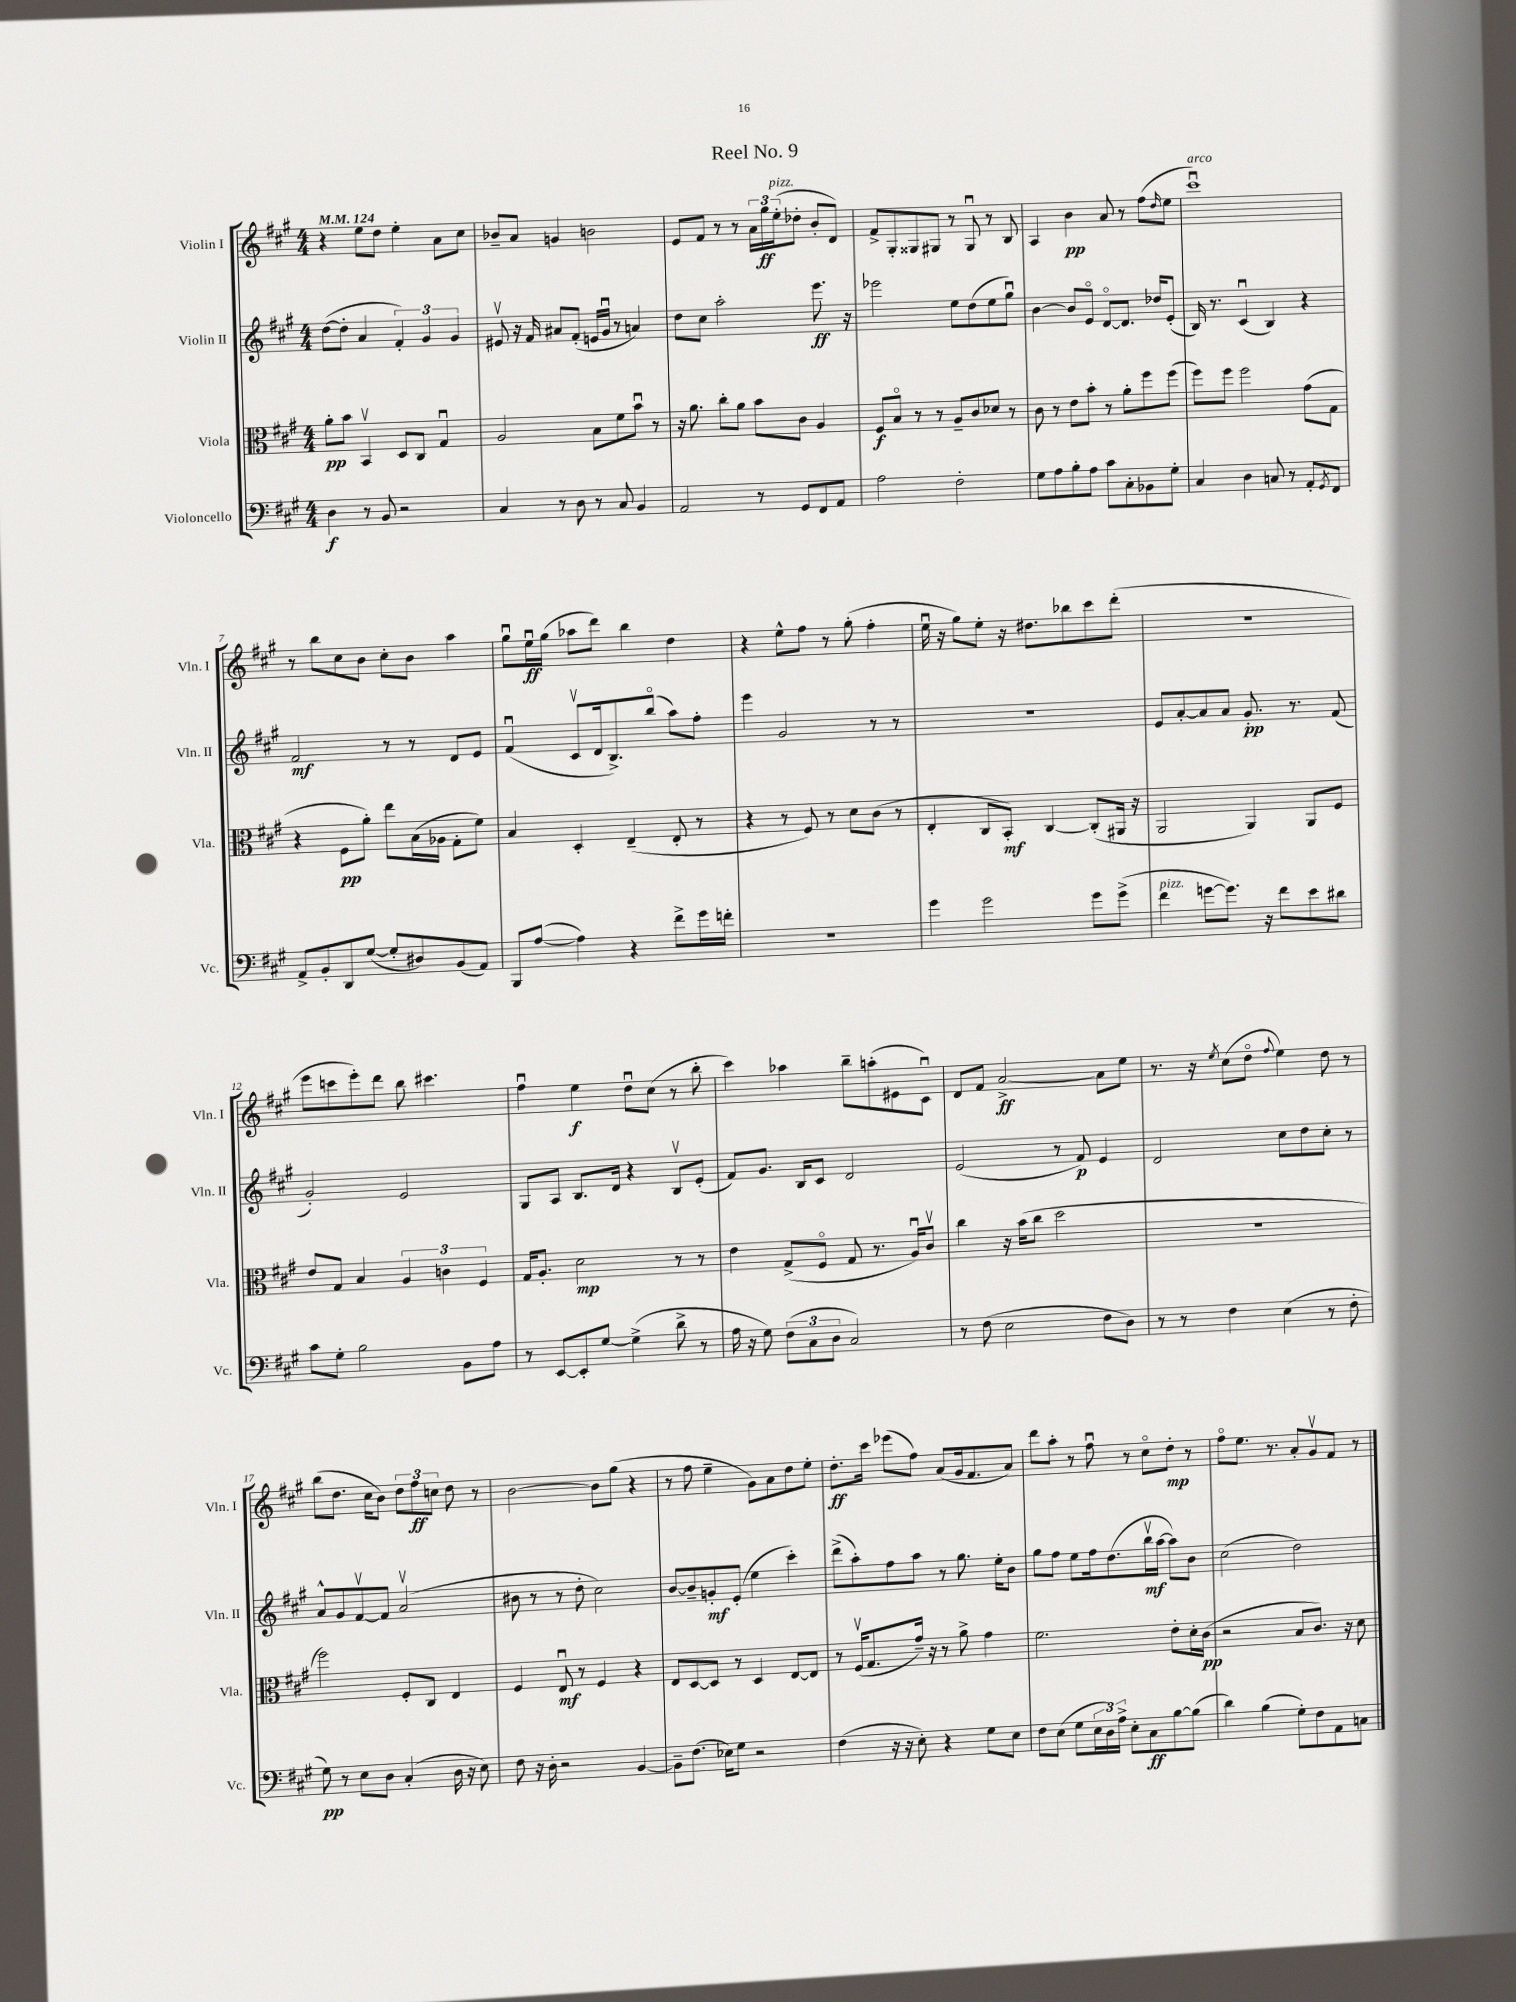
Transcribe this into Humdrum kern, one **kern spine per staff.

**kern	**dynam	**kern	**dynam	**kern	**dynam	**kern	**dynam
*part4	*part4	*part3	*part3	*part2	*part2	*part1	*part1
*staff4	*staff4	*staff3	*staff3	*staff2	*staff2	*staff1	*staff1
*I"Violoncello	*	*I"Viola	*	*I"Violin II	*	*I"Violin I	*
*I'Vc.	*	*I'Vla.	*	*I'Vln. II	*	*I'Vln. I	*
*clefF4	*	*clefC3	*	*clefG2	*	*clefG2	*
*k[f#c#g#]	*	*k[f#c#g#]	*	*k[f#c#g#]	*	*k[f#c#g#]	*
*M4/4	*	*M4/4	*	*M4/4	*	*M4/4	*
*MM124	*	*MM124	*	*MM124	*	*MM124	*
=1	=1	=1	=1	=1	=1	=1	=1
4D\	f	8a'\L	pp	([8dd\L	.	4r	.
.	.	8b\J	.	8dd'\J]	.	.	.
8r	.	4BBv/	.	4a/	.	8ee\L	.
8BB/	.	.	.	.	.	8dd\J	.
2r	.	8D/L	.	6f#'/)	.	4ee'\	.
.	.	8C#/J	.	.	.	.	.
.	.	.	.	6g#/	.	.	.
.	.	4G#u/	.	.	.	8a\L	.
.	.	.	.	6g#/	.	.	.
.	.	.	.	.	.	8cc#\J	.
=2	=2	=2	=2	=2	=2	=2	=2
4C#/	.	2A/	.	8e#Xv/	.	8b-X~/L	.
.	.	.	.	16r	.	8a/J	.
.	.	.	.	16f#/	.	.	.
8r	.	.	.	8a#X/L	.	4gn/	.
8D\	.	.	.	(8f#'/J	.	.	.
8r	.	8B\L	.	16en/LL	.	2bn\	.
.	.	.	.	16g#u/JJ	.	.	.
8C#/	.	8f#\	.	8r	.	.	.
4BB/	.	8bu\J	.	4an/)	.	.	.
.	.	8r	.	.	.	.	.
=3	=3	=3	=3	=3	=3	=3	=3
2AA/	.	16r	.	8dd\L	.	8e/L	.
.	.	8.a\	.	.	.	.	.
.	.	.	.	8cc#\J	.	8f#/J	.
.	.	8cc#'\L	.	2aa'\	.	8r	.
.	.	8a\J	.	.	.	8r	.
8r	.	8b\L	.	.	.	24a\LL	.
.	.	.	.	.	.	24gg#\	ff
!	!	!	!	!	!	!LO:TX:a:i:t=pizz.	!
.	.	.	.	.	.	(24ee'\J	.
8GG#/L	.	8c#\J	.	.	.	8dd-X'\J	.
8FF#/	.	4A/	.	8.eee\	ff	8b'/L	.
8AA/J	.	.	.	.	.	8d/J)	.
.	.	.	.	16r	.	.	.
=4	=4	=4	=4	=4	=4	=4	=4
2A\	.	8F#/L	f	2eee-X\	.	8f#^/L	.
.	.	8B/J	.	.	.	8G#'/	.
.	.	8r	.	.	.	8G##X/	.
.	.	8r	.	.	.	8G#X/J	.
2F#'\	.	8A~/L	.	8ee\L	.	8r	.
.	.	8c#/	.	(8dd\	.	8G#u/	.
.	.	8d-X/J	.	8ee\	.	8r	.
.	.	8r	.	8gg#u\J)	.	8B/	.
=5	=5	=5	=5	=5	=5	=5	=5
8G#\L	.	8c#\	.	[4b\	.	4A/	.
8A\	.	8r	.	.	.	.	.
8B'\	.	8e\L	.	8b/L]	.	4b\	pp
8A\J	.	8b'\J	.	8e/J	.	.	.
8c#\L	.	8r	.	[8d/L	.	8a/	.
8C#'\	.	8a'\L	.	8.d/J]	.	8r	.
8BB-X\	.	8ff#\	.	.	.	(8ff#\L	.
.	.	.	.	16dd-X/KL	.	.	.
.	.	.	.	.	.	16qqdd/	.
8G#'\J	.	(8ff#\J	.	(8e'/J	.	8ee\J	.
=6	=6	=6	=6	=6	=6	=6	=6
!	!	!	!	!	!	!LO:TX:a:i:t=arco	!
4C#/	.	8ff#\L)	.	16B/)	.	1ccc#u)	.
.	.	.	.	8.r	.	.	.
.	.	8ff#\J	.	.	.	.	.
4D\	.	2ff#\	.	(4c#u/	.	.	.
8Cn/	.	.	.	4B/)	.	.	.
8r	.	.	.	.	.	.	.
8AA'/L	.	(8g#\L	.	4r	.	.	.
8qGG#/	.	.	.	.	.	.	.
8FF#/J	.	8G#\J	.	.	.	.	.
!!LO:LB:g=z
=7	=7	=7	=7	=7	=7	=7	=7
8AA^/L	.	4r	.	2f#/	mf	8r	.
8BB'/	.	.	.	.	.	8bb\L	.
8DD/	.	8F#\L	pp	.	.	8cc#\	.
([8G#/J	.	8a'\J)	.	.	.	8b\J	.
8G#'/L]	.	8ee\L	.	8r	.	8cc#'\L	.
8D#X/)	.	(16B\L	.	8r	.	8b\J	.
.	.	16A-X\JJ	.	.	.	.	.
(8BB/	.	8G#'\L	.	8d/L	.	4aa\	.
8AA/J)	.	8f#\J)	.	8e/J	.	.	.
=8	=8	=8	=8	=8	=8	=8	=8
8BBB/L	.	4B/	.	(4f#u/	.	8gg#u\L	.
([8A/J	.	.	.	.	.	16eeu\L	ff
.	.	.	.	.	.	(16gg#\JJ	.
4A\])	.	4D'/	.	8c#v/L	.	8aa-X\L	.
.	.	.	.	16d/k	.	8ddd\J)	.
.	.	.	.	8.B^/)	.	.	.
4r	.	(4E~/	.	.	.	4bb\	.
.	.	.	.	(8bb/J	.	.	.
8f#^\L	.	8E'/	.	8aa\L)	.	4dd\	.
16g#\L	.	8r	.	8ff#'\J	.	.	.
16fn'\JJ	.	.	.	.	.	.	.
=9	=9	=9	=9	=9	=9	=9	=9
1r	.	4r	.	4eee\	.	4r	.
.	.	8r	.	2g#/	.	8ee^^\L	.
.	.	8F#/)	.	.	.	8ff#\J	.
.	.	8r	.	.	.	8r	.
.	.	8d\L	.	.	.	(8gg#'\	.
.	.	(8c#\J	.	8r	.	4ff#'\	.
.	.	8r	.	8r	.	.	.
=10	=10	=10	=10	=10	=10	=10	=10
4g#\	.	4E'/	.	1r	.	16eeu\	.
.	.	.	.	.	.	16r	.
.	.	.	.	.	.	8gg#\L)	.
2g#\	.	8C#/L	.	.	.	8ee'\J	.
.	.	8BB'/J)	mf	.	.	16r	.
.	.	.	.	.	.	8.dd#X\L	.
.	.	[4C#/	.	.	.	.	.
.	.	.	.	.	.	8bb-X\	.
8g#\L	.	(8C#'/L]	.	.	.	8ccc#\	.
(8g#^\J	.	16AA#X/Jk	.	.	.	(8ddd'\J	.
.	.	16r	.	.	.	.	.
=11	=11	=11	=11	=11	=11	=11	=11
!LO:TX:a:i:t=pizz.	!	!	!	!	!	!	!
4f#\	.	2AA/	.	8e/L	.	1r	.
.	.	.	.	[8a'/	.	.	.
[8gn\L	.	.	.	8a/]	.	.	.
8.g\J])	.	.	.	8a/J	.	.	.
.	.	4AA/)	.	8.g#'/	pp	.	.
16r	.	.	.	.	.	.	.
8f#\L	.	.	.	.	.	.	.
.	.	.	.	8.r	.	.	.
8e\	.	8AA/L	.	.	.	.	.
8d#X\J	.	8F#/J	.	(8f#/	.	.	.
!!LO:LB:g=z
=12	=12	=12	=12	=12	=12	=12	=12
8c#\L	.	8e/L	.	2g#'/)	.	8eee\L	.
8G#'\J	.	8G#/J	.	.	.	8cccn\	.
2B\	.	4B/	.	.	.	8eee'\)	.
.	.	.	.	.	.	8ddd\J	.
.	.	6A/	.	2e/	.	8bb\	.
.	.	.	.	.	.	4.ccc#X\	.
.	.	6cn\	.	.	.	.	.
8BB\L	.	.	.	.	.	.	.
.	.	6F#/	.	.	.	.	.
8A\J	.	.	.	.	.	.	.
=13	=13	=13	=13	=13	=13	=13	=13
8r	.	16G#/KL	.	8G#/L	.	4ff#u\	.
.	.	8.A'/J	.	.	.	.	.
[8EE/L	.	.	.	8A/J	.	.	.
8EE'/]	.	2d\	mp	8.B/L	.	4ee\	f
[8G#/J	.	.	.	.	.	.	.
.	.	.	.	16d/Jk	.	.	.
(4G#^\]	.	.	.	4r	.	8ddu\L	.
.	.	.	.	.	.	(8cc#\J	.
8d^\	.	8r	.	8Bv/L	.	8r	.
8r	.	8r	.	(8e'/J	.	8bb'\	.
=14	=14	=14	=14	=14	=14	=14	=14
16A\	.	4e\	.	8f#/L)	.	4ccc#\)	.
16r	.	.	.	.	.	.	.
8G#\)	.	.	.	8.g#/J	.	.	.
(12F#\L	.	(8G#^/L	.	.	.	4aa-X\	.
.	.	.	.	16B/KL	.	.	.
12C#\	.	.	.	.	.	.	.
.	.	8F#/J	.	8c#/J	.	.	.
12D\J	.	.	.	.	.	.	.
2C#/)	.	8G#/	.	2d/	.	8bb~\L	.
.	.	8.r	.	.	.	(8aan'\	.
.	.	.	.	.	.	8e#X\	.
.	.	16Au/KL)	.	.	.	.	.
.	.	8c#v/J	.	.	.	8c#u\J)	.
=15	=15	=15	=15	=15	=15	=15	=15
8r	.	4cc#\	.	(2e/	.	8d/L	.
(8F#\	.	.	.	.	.	8f#/J	.
2E\	.	16r	.	.	.	[2a^/	ff
.	.	(16b\KL	.	.	.	.	.
.	.	8cc#\J	.	.	.	.	.
.	.	2dd\	.	8r	.	.	.
.	.	.	.	8f#/)	p	.	.
8F#\L	.	.	.	4e/	.	8a\L]	.
8D\J)	.	.	.	.	.	8ee\J	.
=16	=16	=16	=16	=16	=16	=16	=16
8r	.	1r	.	2d/	.	8.r	.
8r	.	.	.	.	.	.	.
.	.	.	.	.	.	16r	.
.	.	.	.	.	.	8qee/	.
4F#\	.	.	.	.	.	(8cc#\L	.
.	.	.	.	.	.	8dd\J	.
.	.	.	.	.	.	8qqff#/	.
(4E\	.	.	.	8cc#\L	.	4ee\)	.
.	.	.	.	8dd\	.	.	.
8r	.	.	.	8cc#'\J	.	8dd\	.
8F#'\	.	.	.	8r	.	8r	.
!!LO:LB:g=z
=17	=17	=17	=17	=17	=17	=17	=17
8G#\)	pp	2ff#\)	.	8a^^/L	.	(8bb\L	.
8r	.	.	.	8g#/	.	8.dd\J	.
8E\L	.	.	.	[8f#v/	.	.	.
.	.	.	.	.	.	16cc#\KL	.
8D\J	.	.	.	8f#/J]	.	8b\J)	.
(4C#'/	.	8F#'/L	.	(2av/	.	12dd\L	.
.	.	.	.	.	.	12ff#\	ff
.	.	8C#/J	.	.	.	.	.
.	.	.	.	.	.	12ccn\J	.
16D\	.	4E/	.	.	.	8dd\	.
16r	.	.	.	.	.	.	.
8E\)	.	.	.	.	.	8r	.
=18	=18	=18	=18	=18	=18	=18	=18
8F#\	.	4F#/	.	8b#X\	.	[2b\	.
16r	.	.	.	8r	.	.	.
16D'\	.	.	.	.	.	.	.
2r	.	8Eu/	mf	8r	.	.	.
.	.	8r	.	8dd'\	.	.	.
.	.	4F#/	.	2cc#\)	.	8b\L]	.
.	.	.	.	.	.	(8gg#\J	.
[4BB/	.	4r	.	.	.	4r	.
=19	=19	=19	=19	=19	=19	=19	=19
8BB~\L]	.	8E/L	.	[8b/L	.	8r	.
(8.F#\J	.	[8D/	.	8b~/]	.	8ff#\	.
.	.	8D/J]	.	8gn'/	mf	4ee~\	.
16E-X\KL)	.	.	.	.	.	.	.
8G#\J	.	8r	.	(8e'/J	.	.	.
2r	.	4D/	.	4ee\	.	8g#\L)	.
.	.	.	.	.	.	8a\	.
.	.	[8E/L	.	4ccc#'\)	.	8dd\	.
.	.	8E/J]	.	.	.	8ee'\J	.
=20	=20	=20	=20	=20	=20	=20	=20
(4F#\	.	8r	.	(8ddd^\L	.	8.dd'\L	ff
.	.	(16F#v/KL	.	8aa'\)	.	.	.
.	.	8.G#/	.	.	.	16ccc#\Jk	.
16r	.	.	.	8ff#\	.	(8eee-X\L	.
16r	.	.	.	.	.	.	.
8E'\)	.	16g#~/Jk)	.	8aa\J	.	8ff#\J)	.
.	.	16r	.	.	.	.	.
4r	.	8r	.	8r	.	(8a/L	.
.	.	8a^\	.	8.gg#\	.	16g#/k	.
.	.	.	.	.	.	8.f#/	.
8G#\L	.	4g#\	.	.	.	.	.
.	.	.	.	16ee'\KL	.	.	.
8E\J	.	.	.	8b\J	.	8a/J)	.
=21	=21	=21	=21	=21	=21	=21	=21
8F#\L	.	2.f#\	.	8gg#\L	.	8ddd\L	.
(8E\J	.	.	.	8ff#\J	.	8aa'\J	.
8G#\L	.	.	.	8ee\L	.	8r	.
24E\L	.	.	.	16ff#\k	.	8ff#u\	.
24D\)	.	.	.	.	.	.	.
.	.	.	.	(8.dd\	.	.	.
24A^\JJ	.	.	.	.	.	.	.
8E'\L	.	.	.	.	.	8r	.
8C#\	ff	.	.	16bbv\L	mf	8cc#\L	.
.	.	.	.	[16aa\JJ	.	.	.
[8B\	.	8e'\L	.	8aa\L])	.	8dd'\J	mp
(8B\J]	.	16d'\L	.	8b\J	.	8r	.
.	.	(16c#\JJ	pp	.	.	.	.
=22	=22	=22	=22	=22	=22	=22	=22
4d\)	.	2r	.	(2cc#\	.	8ff#\L	.
.	.	.	.	.	.	8.ee\J	.
(4B\	.	.	.	.	.	.	.
.	.	.	.	.	.	8.r	.
8G#'\L)	.	8B/L	.	2dd\)	.	8a'/L	.
8F#\	.	8.c#/J)	.	.	.	8g#v/	.
8AA\	.	.	.	.	.	8f#/J	.
.	.	16r	.	.	.	.	.
8Cn\J	.	8d\	.	.	.	8r	.
==	==	==	==	==	==	==	==
*-	*-	*-	*-	*-	*-	*-	*-
